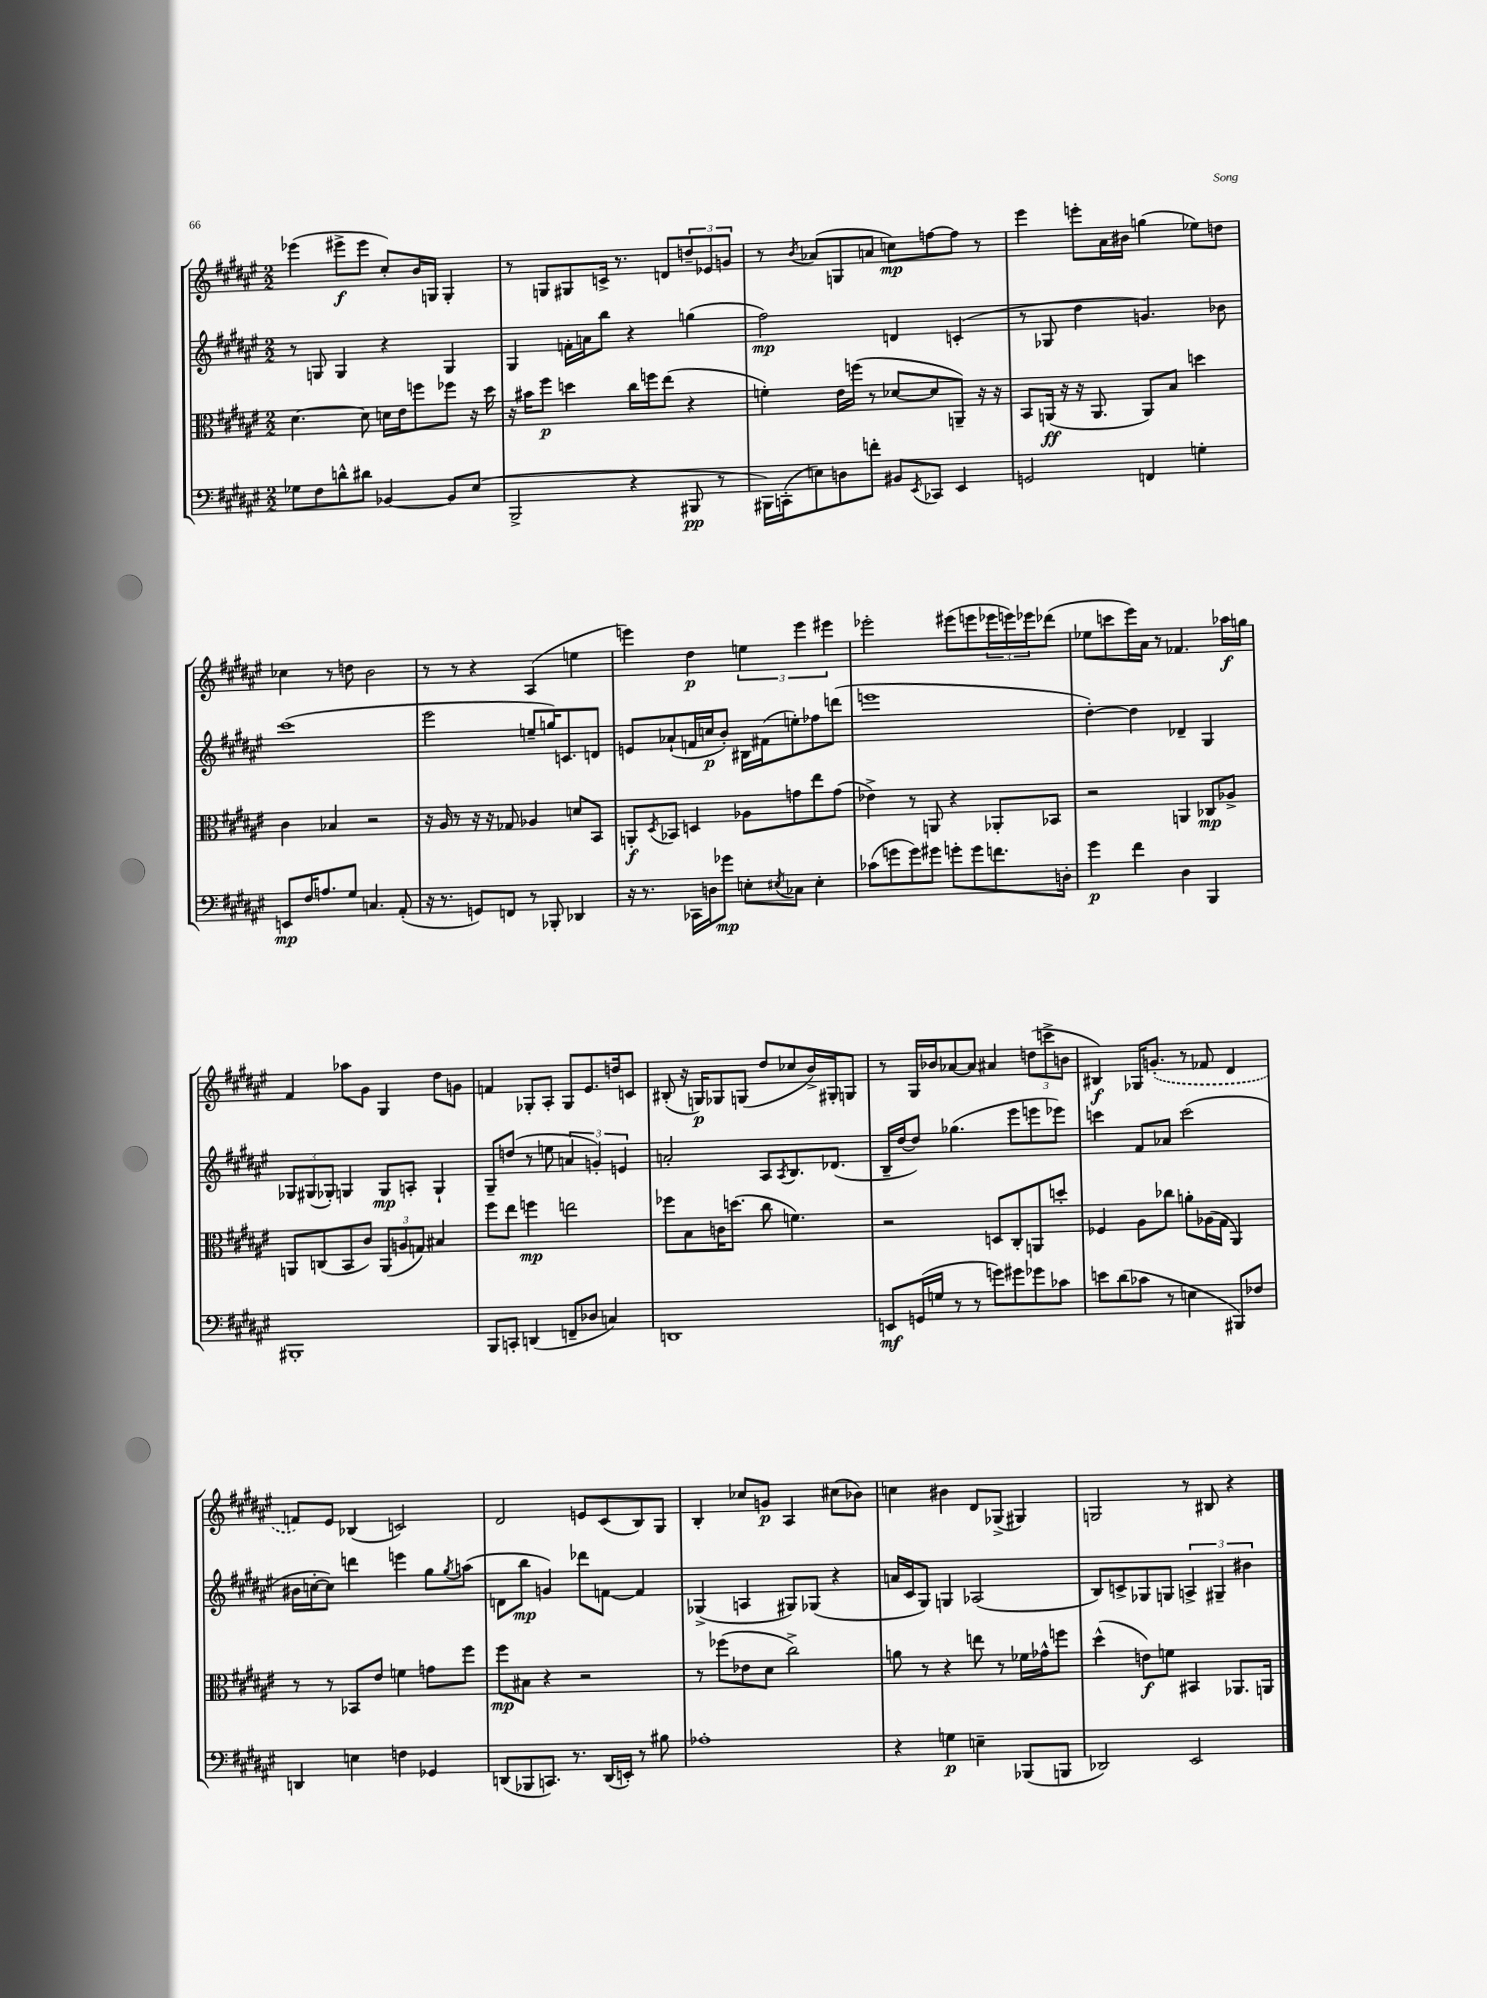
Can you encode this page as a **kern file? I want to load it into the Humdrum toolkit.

**kern	**kern	**kern	**kern
*staff4	*staff3	*staff2	*staff1
*clefF4	*clefC3	*clefG2	*clefG2
*k[f#c#g#d#a#e#]	*k[f#c#g#d#a#e#]	*k[f#c#g#d#a#e#]	*k[f#c#g#d#a#e#]
*M2/2	*M2/2	*M2/2	*M2/2
8G-	[4.d#	8r	(4eee-
8F#	.	8G	.
8d^^	.	4G	8eee#^
8d#	8d#]	.	8eee#
[4BB-	16d	4r	8cc#')
.	16e#	.	.
.	8ff	.	16b
.	.	.	16G
8BB-]	8ff-	4G	4G'
(8E#	16r	.	.
.	16dd#	.	.
=	=	=	=
2BBB^	16r	4G#	8r
.	16b#	.	.
.	8ff#	.	8G
.	4dd	16f'	8G#
.	.	16a	.
.	.	8bb	16c^
.	.	.	8.r
4r	16cc#	4r	.
.	16ff	.	.
.	(8ee#	.	8d
8BBB#	4r	(4gg	12dd~
.	.	.	12e-
8r	.	.	.
.	.	.	12g
=	=	=	=
16BBB#)	4f')	2ff#)	8r
(16CC'	.	.	.
.	.	.	8qb
8E)	.	.	(8a-
8D	16e#	.	8G
.	(16ff	.	.
8f'	8r	.	8a
8BB#	[8d-	4d	8cc)
8qEE#	.	.	.
8CC-	8d-]	.	[8ff
4EE#	8AA~)	(4c'	8ff]
.	16r	.	8r
.	16r	.	.
=	=	=	=
2GG	8BB	8r	4eee#
.	(16AA	8G-	.
.	16r	.	.
.	16r	4dd#	8eee'
.	8.AA	.	.
.	.	.	16a#
.	.	.	16b#
4FF	8AA)	4.g)	(4gg
.	8B	.	.
4G'	4dd	.	8ee-)
.	.	8b-	8dd
=	=	=	=
8EE	4c#	(1ccc#	4cc-
16F#	.	.	.
8.A	.	.	.
.	4B-	.	8r
8G#	.	.	8dd
4.C	2r	.	2b
(8AA#'	.	.	.
=	=	=	=
16r	16r	2eee#	8r
8.r	16A#	.	.
.	8r	.	8r
8GG)	16r	.	4r
.	16r	.	.
8FF	8G-	.	.
8r	4A-	8ee~	(4A#
8BBB-'	.	16gg)	.
.	.	8.c	.
4DD-	8d	.	4ee
.	8BB	8d	.
=	=	=	=
16r	8AA'	8e	4eee)
8.r	.	.	.
.	8qD#	.	.
.	8BB-	(8a-`	.
16CC-	4D	16f	4dd#
16D	.	16cc	.
8g-	.	8b')	.
8E'	8A-	16B#	6ee
.	.	(16f#	.
8qE#	.	.	.
8C-	8g	8ee')	.
.	.	.	6eee
4E#'	8ee#	8ff-	.
.	.	.	6eee#
.	(8g	(8ddd	.
=	=	=	=
(8c-	4e-^)	1eee	2eee-'
8g	.	.	.
8g)	8r	.	.
8g#	8AA	.	.
8g'	4r	.	(8eee#
8g	.	.	8eee
8.f	8AA-'	.	24eee-
.	.	.	24eee)
.	.	.	24eee-
.	8BB-	.	(8ddd-
16D'	.	.	.
=	=	=	=
4g#	2r	[4dd#')	8ee-
.	.	.	8ccc
4f#	.	4dd#]	16eee#)
.	.	.	16a#
.	.	.	8r
4D#	4AA	4d-~	4.f-
4BBB	8C-	4G#	.
.	8A-^	.	16aa-
.	.	.	16gg
=	=	=	=
1BBB#'	8AA	12G-	4f#
.	.	(12G#	.
.	(8C	.	.
.	.	12G-')	.
.	8BB	4G	8aa-
.	8c#)	.	8g#
.	(12AA	8G	4G#
.	12A	.	.
.	.	8A'	.
.	12G)	.	.
.	4B#	4G`	8dd#
.	.	.	8g
=	=	=	=
8BBB	8ff#	8G#~	4f
8CC'	8ee#	(8dd	.
(4DD	4ff	8r	8G-'
.	.	8ee	8A#'
8FF~	2ee	6a	8G-
8D-	.	.	8.e#
.	.	6g')	.
4C)	.	.	.
.	.	.	16dd
.	.	6e	.
.	.	.	8c
=	=	=	=
1DD	8ff-	2a'	(8B#'
.	8B	.	16r
.	.	.	16G)
.	16c	.	8G-
.	(8.dd	.	.
.	.	.	(8G
.	8cc#	8A#	8dd#
.	.	8qA#	.
.	4.f)	8.B	8cc-
.	.	.	16b^)
.	.	(8.d-	16G#'
.	.	.	8G
=	=	=	=
8EE	2r	16B~	8r
.	.	[16dd#	.
(16GG	.	8dd#])	16G#
16G	.	.	16b-
8r	.	(4.gg-	[8a-
8r	.	.	8a-]
8g)	8D	.	4a#
8g#	8C#'	8eee#	.
8g-	8AA	8eee	(12dd
.	.	.	12ccc^
8c-	8dd'	8eee-)	.
.	.	.	12b
=	=	=	=
8e	4F-	4ccc	4B#)
(8d#	.	.	.
8c-	8A#	8f#	16G-
.	.	.	(8.g'
8r	8cc-	8a-	.
4E	8a'	(2ccc	8r
.	(16A-	.	8f-
.	16G#	.	.
8BBB#)	4AA#)	.	4d#
8F-	.	.	.
=	=	=	=
4DD	8r	16b#	8f)
.	.	[16cc'	.
.	8r	8cc])	8e#
4E	8BB-	4ddd	(4B-
.	8e#	.	.
4F	4f	4eee	2c)
4GG-	8g	8gg#	.
.	.	8qgg#	.
.	8ff#	(8aa	.
=	=	=	=
(8DD	8ff#	8d	2d#
8BBB-	8B#	8bb	.
8.CC)	4r	4g)	.
8.r	.	.	.
.	2r	8ddd-	8e
(16DD	.	[8f	(8c#
16EE')	.	.	.
8r	.	4f]	8B)
8B#	.	.	8G#
=	=	=	=
1A-'	8r	(4G-^	4B'
.	(8ff-	.	.
.	8e-	4A	8cc-
.	8d#	.	8g
.	2cc#^)	8G#)	4A#
.	.	(8G-	.
.	.	4r	(8cc#
.	.	.	8b-)
=	=	=	=
4r	8a	16a	4cc
.	.	16c#	.
.	8r	8G#)	.
4G	4r	4G	4b#
4E~	8ee	(2A-	8d#
.	8r	.	(8G-^
(8BBB-	16f-	.	4G#)
.	16g-^^	.	.
8BBB	8ff	.	.
=	=	=	=
2DD-)	(4dd#^^	8B)	2G
.	.	8c^	.
.	8e)	8G-	.
.	8f	8G	.
2EE#	4BB#	6A^	8r
.	.	.	8B#
.	.	6G#~	.
.	8.AA-	.	4r
.	.	6b#	.
.	16AA	.	.
==	==	==	==
*-	*-	*-	*-
